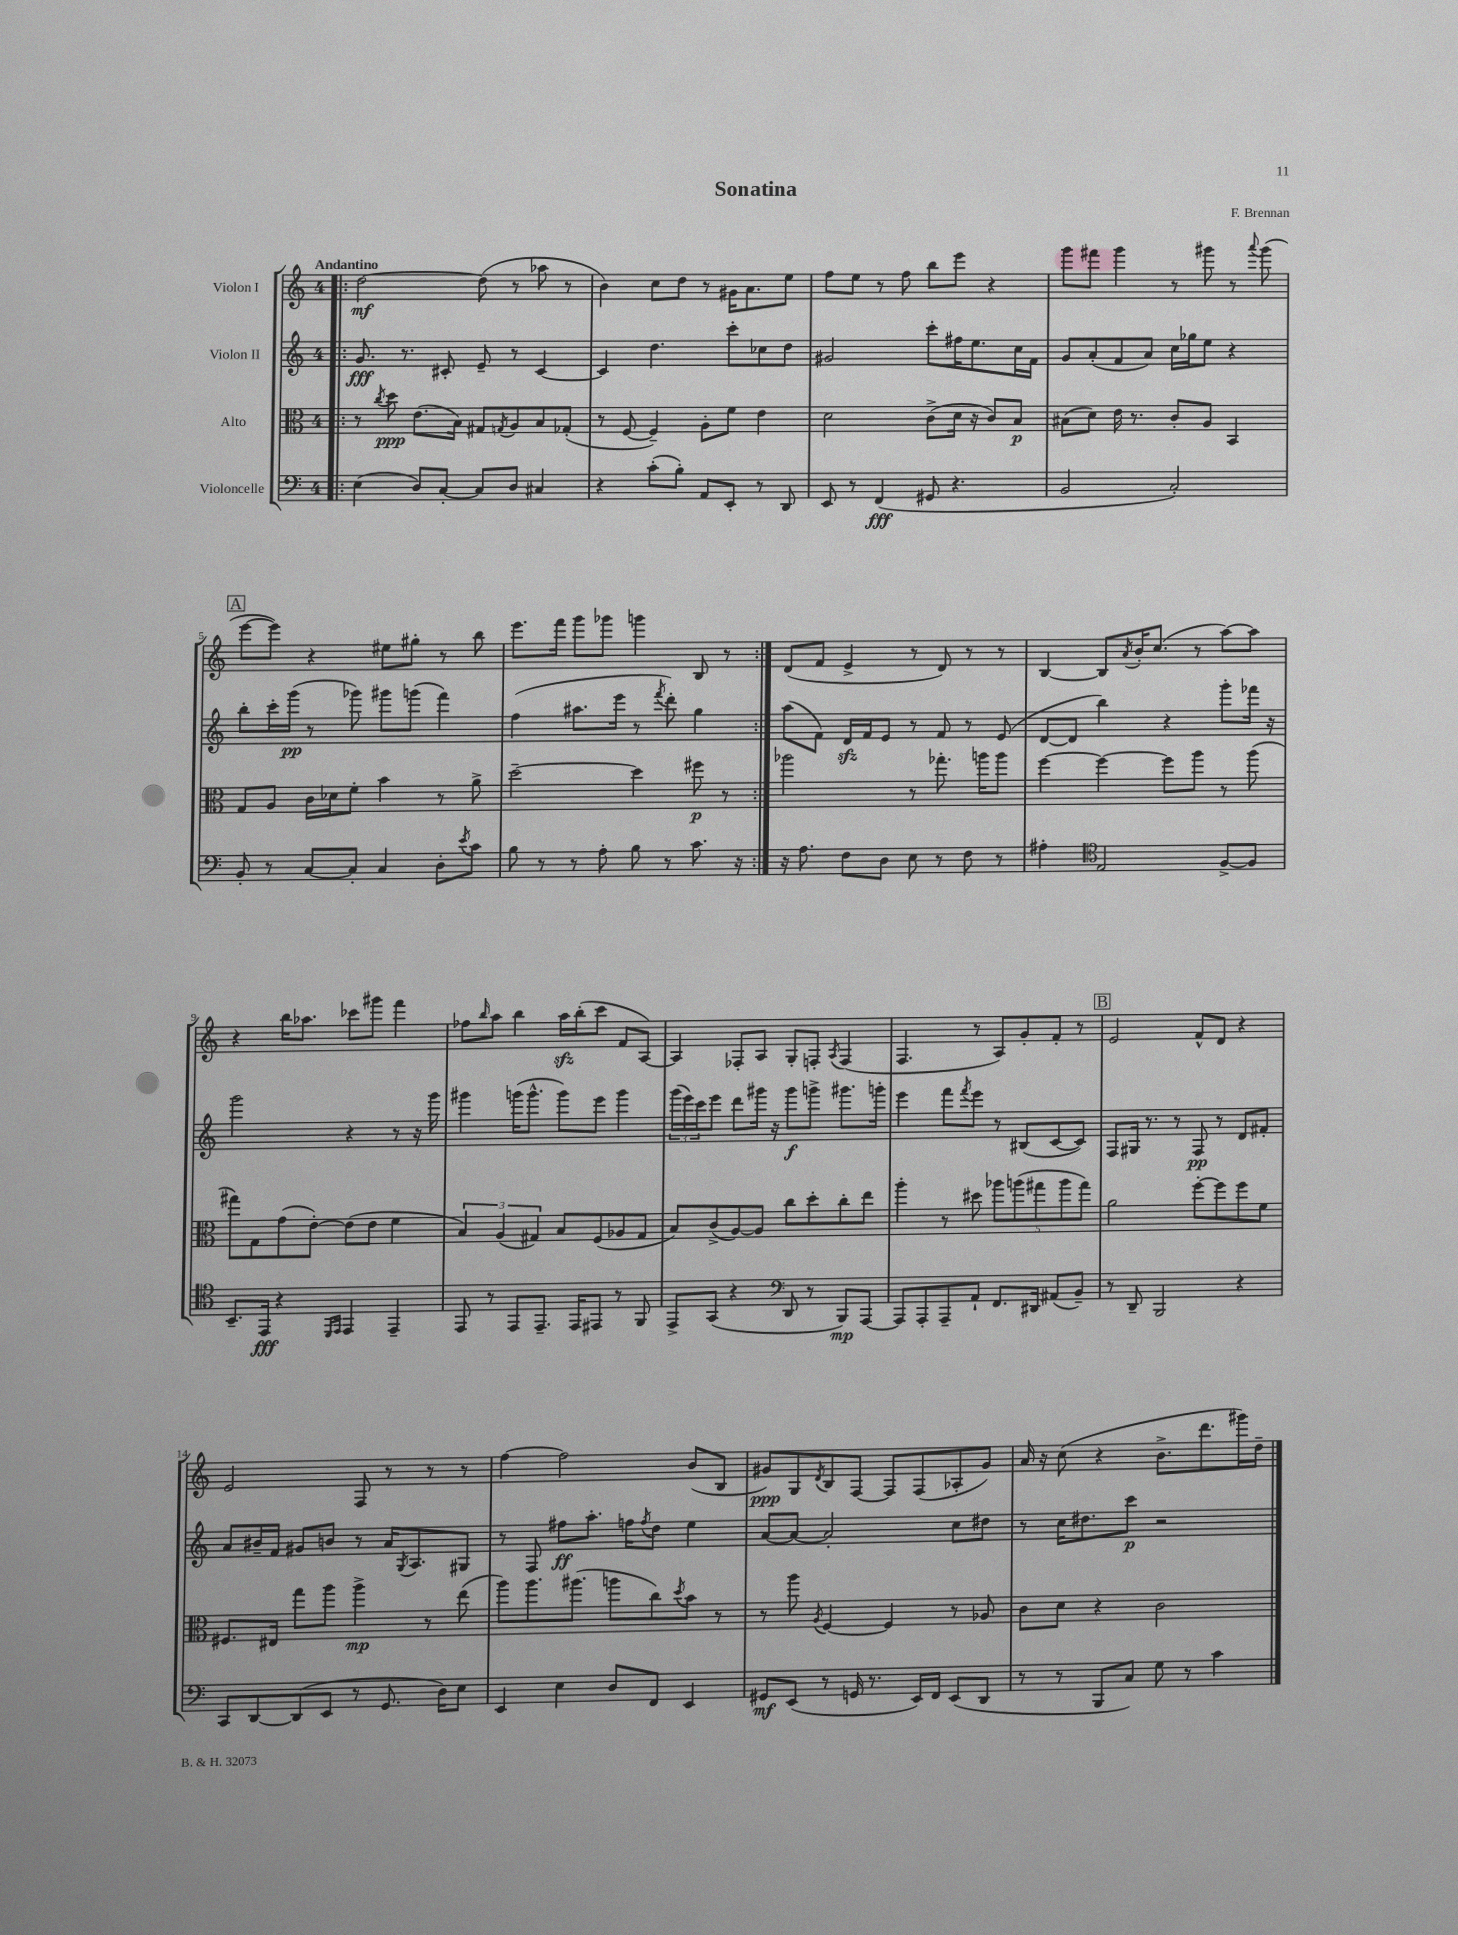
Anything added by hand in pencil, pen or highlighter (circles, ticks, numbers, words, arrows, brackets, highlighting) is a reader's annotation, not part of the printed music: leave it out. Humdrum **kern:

**kern	**kern	**kern	**kern
*staff4	*staff3	*staff2	*staff1
*clefF4	*clefC3	*clefG2	*clefG2
*k[]	*k[]	*k[]	*k[]
*M4/4	*M4/4	*M4/4	*M4/4
=!|:	=!|:	=!|:	=!|:
(4E\	8r	8.g/	[2dd\
.	8qcc/	.	.
.	8dd\	.	.
.	.	8.r	.
8D/L)	(8.e\L	.	.
[8C'/J	.	8c#'/	.
.	16B\Jk)	.	.
8C/]L	8G#/L	8e~/	(8dd\]
.	8qG/	.	.
8D/J	8A/	8r	8r
4C#/	8B/	[4c#/	8aa-\
.	(8G-'/J	.	8r
=	=	=	=
4r	8r	4c#/]	4b\)
.	[8F/	.	.
(8c'\L	4F~/])	4.dd\	8cc\L
8B'\J)	.	.	8dd\J
8AA/L	8A'\L	.	8r
8EE'/J	8f\J	8ccc'\L	16g#\LK
.	.	.	8.a\
8r	4e\	8cc-\	.
8DD/	.	8dd\J	8ee\J
=	=	=	=
8EE/	2d\	2g#/	8ff\L
8r	.	.	8ee\J
(4FF/	.	.	8r
.	.	.	8ff\
8GG#/	(8c^\L	8ccc'\L	8bb\L
4.r	16d\Jk	16ff#\K	8eee\J
.	16r	8.ee\	.
.	8c/L)	.	4r
.	8B/J	16cc\L	.
.	.	16f\JJ	.
=	=	=	=
2BB/	(8B#\L	8g/L	8ggg\L
.	8d\J)	(8a'/	8fff#\J
.	16e\	8f/	4ggg\
.	8.r	.	.
.	.	8a/J)	.
2C'/)	8c'/L	16cc\LL	8r
.	.	16gg-\J	.
.	8A/J	8ee\J	8ggg#\
.	4BB/	4r	8r
.	.	.	8qqaaa/
.	.	.	(8ggg#\
=	=	=	=
8BB'/	8G/L	8bb'\L	[8eee\L
8r	8A/J	16ccc'\L	8eee\]J)
.	.	(16ggg\JJ	.
[8C/L	16c\LL	8r	4r
.	16d-\J	.	.
8C'/]J	8f'\J	8ggg-\)	.
4C/	4b\	8ggg#\L	8ee#\L
.	.	(8ggg\J	8gg#'\J
8D'\L	8r	4fff\)	8r
8qe/	.	.	.
8c\J	8a^\	.	8bb\
=	=	=	=
8B\	[2dd~\	(4ff\	8.eee\L
8r	.	.	.
.	.	.	16fff\Jk
8r	.	8.aa#\L	8ggg\L
8A'\	.	.	8ggg-\J
.	.	16eee\Jk	.
8B\	4dd\]	8r	4ggg\
.	.	8qfff/	.
8r	.	8ddd'\)	.
8.c\	8ff#\	4gg\	8B/
.	8r	.	8r
16r	.	.	.
=:|!	=:|!	=:|!	=:|!
16r	2aa-\	(8aa\L	(8d/L
8.A\	.	.	.
.	.	8f\J)	8f/J
8F\L	.	16d/LL	4e^/
.	.	16f/J	.
8D\J	.	8e/J	.
8E\	8r	8r	8r
8r	8.gg-'\	8f/	8d/)
8F\	.	8r	8r
.	16aa\LK	.	.
8r	8aa\J	(8e/	8r
=	=	=	=
4A#'\	[4ff\	[8d/L	[4B/
.	.	8d/]J	.
*clefC4	*	*	*
2E/	4ff\_	4bb\)	8B/]L
.	.	.	8qa/
.	.	.	16b'/K
.	.	.	(8.cc/J
.	8ff\]L	4r	.
.	8aa\J	.	8r
[8F^/L	8r	8ggg'\L	[8aa\L)
8F/]J	(8aa\	16fff-\Jk	8aa\]J
.	.	16r	.
=	=	=	=
8.BB~/L	8gg#\L)	2ggg\	4r
.	8G\	.	.
16EE/Jk	.	.	.
4r	(8g\	.	16bb\LK
.	.	.	8.aa-\J
.	[8e'\J)	.	.
16qqDD/LL	.	.	.
16qqEE/JJ	.	.	.
4EE/	(8e\]L	4r	8ccc-\L
.	8e\J	.	8ggg#\J
4EE~/	4f\	8r	4fff\
.	.	16r	.
.	.	16ggg\	.
=	=	=	=
8EE/	6B/)	4ggg#\	8ff-\L
.	.	.	16qqbb/
8r	.	.	8aa\J
.	(6A/	.	.
8EE/L	.	(16ggg\LK	4bb\
.	.	8.ggg^^\J	.
.	6G#/)	.	.
8.EE~/J	.	.	.
.	8B/L	8ggg\L)	16aa\LL
16EE/LK	.	.	(16bb'\J
8EE#/J	(8F/	8eee\J	8ccc\J
8r	8A-/	4ggg\	8f/L
8FF/	8G#/J	.	[8A/J)
=	=	=	=
8EE^/L	8B/L)	(24ggg\LL	4A/]
.	.	24eee\)	.
.	.	24ccc\J	.
(8GG/J	(8c^/	8eee\J	.
4r	[8A/)	8ddd\L	8F-'/L
.	8A/]J	16ggg#\Jk	8A/J
.	.	16r	.
*clefF4	*	*	*
8DD/	8cc\L	8ggg#\L	8G'/L
8r	8dd'\	8ggg^\J	8F'/J
.	.	.	8qA/
8BBB/L)	8cc'\	8.ggg#\L	(4F/
[8AAA/J	8ee\J	.	.
.	.	16ggg'\Jk	.
=	=	=	=
8AAA/]L	4aa'\	4eee\	4.F/
8AAA'/	.	.	.
8AAA~/	8r	8fff\L	.
.	.	8qfff/	.
8AA`/J	8dd#\	8eee\J	8r
8.FF/L	10aa-\L	8r	8A/L)
.	(10aa\	.	.
.	.	(8B#/L	8g'/
16DD#/Jk	.	.	.
.	10gg#\	.	.
(8AA#/L	.	[8c/	8f'/J
.	10aa\	.	.
8BB~/J)	.	8c/]J)	8r
.	10gg#\J)	.	.
=	=	=	=
8r	2a\	8F/L	2e/
8DD~/	.	16G#/Jk	.
.	.	8.r	.
2BBB/	.	.	.
.	.	8r	.
.	[8ff'\L	8F/	8f^^/L
.	8ff\]	8r	8d/J
4r	8ff\	8d/L	4r
.	8f\J	8f#'/J	.
=	=	=	=
8CC/L	8.F#/L	8a/L	2e/
[8DD/	.	16b#~/L	.
.	16E#/Jk	16f/JJ	.
(8DD/]	8gg\L	8g#/L	.
8EE/J	8aa\J	8b/J	.
8r	4aa^\	8r	8F/
8.GG/	.	16a/LK	8r
.	.	8qG/	.
.	.	8.A/	.
.	8r	.	8r
16D\LK)	.	.	.
8E\J	(8ee\	8G#/J	8r
=	=	=	=
4EE/	8aa\L)	8r	[4ff\
.	8.aa\	8F/	.
4E\	.	8ff#\L	2ff\]
.	(8.aa#\J	.	.
.	.	8.aa'\J	.
8D/L	8aa\L	.	.
.	.	16ff\LK	.
.	.	8qff/	.
8FF/J	8cc\)	8dd\J	.
.	8qdd/	.	.
4EE/	8b\J	4ee\	(8b/L
.	8r	.	8B/J
=	=	=	=
8GG#/L	8r	[8a/L	8g#/L)
(8EE/J	8aa\	8a/_J	8G/
.	8qA/	.	8qd/
8r	[4F/	2a'/]	8B/
16GG/	.	.	[8F/J
8.r	.	.	.
.	4F/]	.	8F/]L
16EE/LL)	.	.	(8F/
16FF/JJ	.	.	.
(8EE/L	8r	8cc\L	8A-'/
8DD/J	8A-/	8dd#\J	8g#/J)
=	=	=	=
8r	8c\L	8r	16a/
.	.	.	16r
8r	8d\J	16cc\LK	(8cc\
.	.	8.dd#\	.
8BBB/L	4r	.	4r
8C/J)	.	8ccc\J	.
8G\	2c\	2r	8.b^\L
8r	.	.	.
.	.	.	8.ddd\
4c\	.	.	.
.	.	.	16ggg#\L)
.	.	.	16dd~\JJ
==	==	==	==
*-	*-	*-	*-
